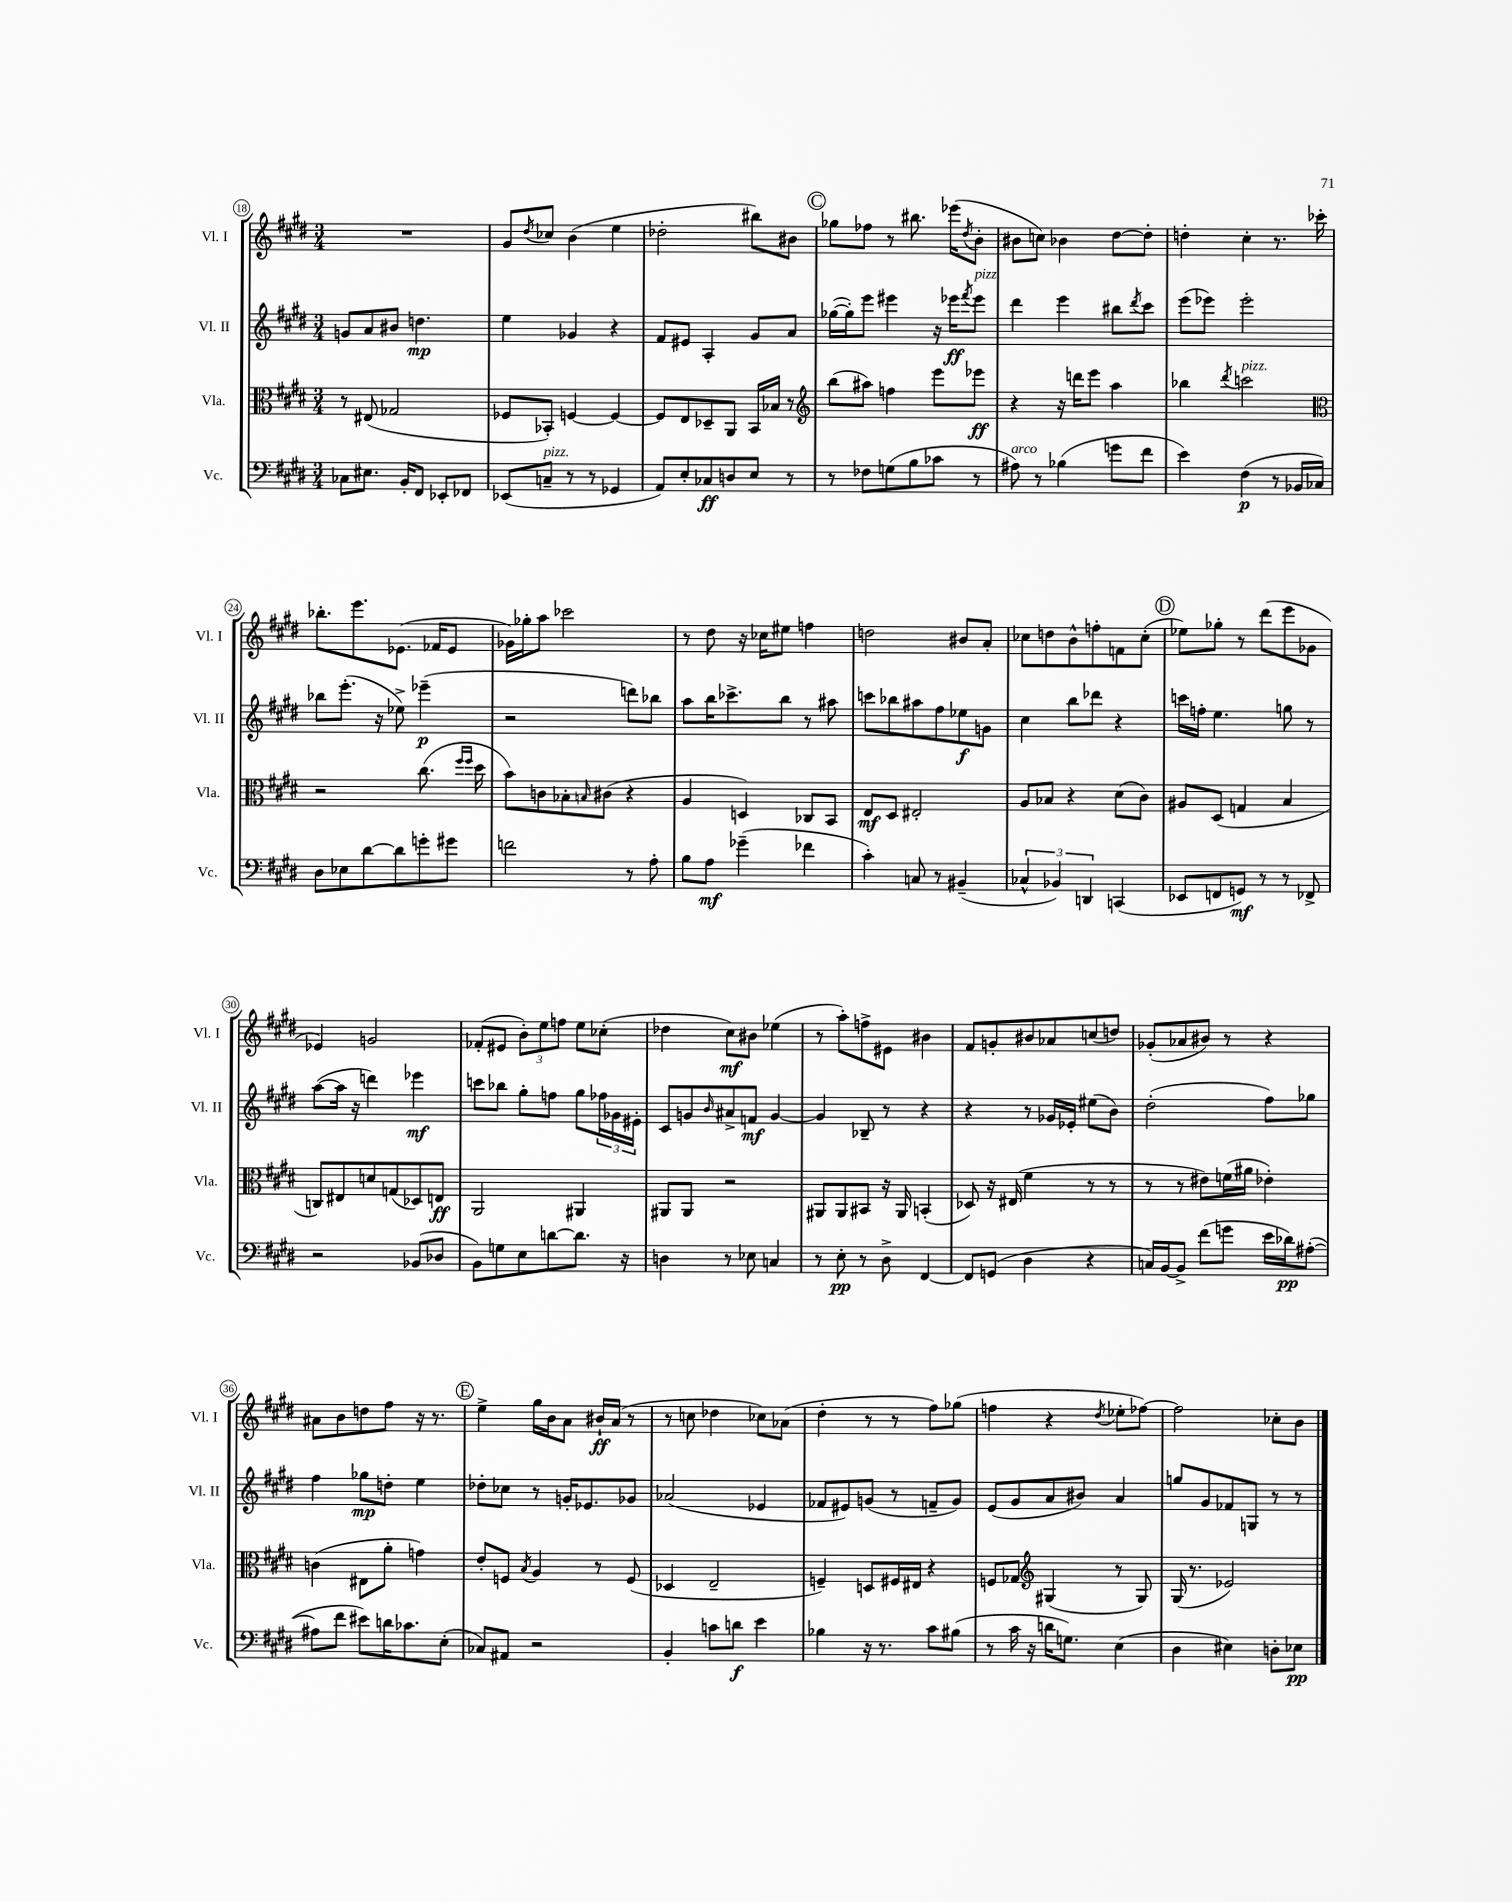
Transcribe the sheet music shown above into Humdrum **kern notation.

**kern	**kern	**kern	**kern
*staff4	*staff3	*staff2	*staff1
*clefF4	*clefC3	*clefG2	*clefG2
*k[f#c#g#d#]	*k[f#c#g#d#]	*k[f#c#g#d#]	*k[f#c#g#d#]
*M3/4	*M3/4	*M3/4	*M3/4
8C-	8r	8g	2.r
8.E#	(8E#	8a	.
.	2G-	8b#	.
16BB'	.	.	.
8FF#	.	4.dd	.
8EE-'	.	.	.
8FF-	.	.	.
=	=	=	=
(8EE-	8F-	4ee	8g#
.	.	.	8qdd#
8C~	8BB-')	.	8cc-
8r	[4F	4g-	(4b
8r	.	.	.
4GG-	4F_	4r	4ee
=	=	=	=
8AA)	8F]	8f#	2dd-'
8E'	8E	8e#	.
8C-	8D-~	4A'	.
8D	8AA	.	.
8E	16BB	8g#	8bb#)
.	16B-	.	.
8r	8r	8a	8b#
=	=	=	=
*	*clefG2	*	*
8r	(8bb	([16gg-	8gg-
.	.	16gg-'])	.
8F-	8aa#)	8eee	8ff-
(8G	4ff	4eee#	8r
8B	.	.	8.bb#
8c-	8eee	16r	.
.	.	16eee-	(16eee-
.	.	8qfff#	8qdd#
8r	8eee-	8eee-	8b'
=	=	=	=
8A#)	4r	4ddd#	8b#
8r	.	.	8cc)
(4B-	16r	4eee	4b-
.	16ddd	.	.
.	8eee	.	.
8g	4aa	8bb#	[8dd#
.	.	8qddd#	.
8f#	.	8ccc#	8dd#']
=	=	=	=
4e)	4bb-	(8eee	4dd'
.	.	8eee-)	.
.	8qddd#	.	.
(4F#	2ccc	2eee-'	4cc#'
8r	.	.	8.r
16BB-	.	.	.
16C-)	.	.	16ccc-'
=	=	=	=
*	*clefC3	*	*
8D#	2r	8bb-	8.bb-'
8E-	.	(8.eee'	.
.	.	.	8.eee
[8d#	.	.	.
.	.	16r	.
8d#]	.	8ee-^)	(8.e-
8g'	(8.cc#	(4eee-~	.
.	.	.	16f-
8g#	.	.	8e-
.	16qqff#	.	.
.	16qqff#	.	.
.	16dd#	.	.
=	=	=	=
2f	8b)	2r	16g-)
.	.	.	16gg-'
.	8c	.	8aa
.	8B-'	.	2ccc-
.	16qqB	.	.
.	(8c#	.	.
8r	4r	8ddd)	.
8A'	.	8bb-	.
=	=	=	=
8B	4A	8aa	8r
8A	.	16bb	8dd#
.	.	8.ccc-^	.
(4g-~	4D)	.	16r
.	.	.	16cc-
.	.	8bb	8ee#
4f-	8C-	8r	4ff
.	8BB	8aa#	.
=	=	=	=
4c#')	8E	8ccc	2dd
.	8D#	8bb-	.
8C	2E#'	8aa#	.
8r	.	8ff#	.
(4BB#~	.	8ee-	8b#
.	.	8g	8a'
=	=	=	=
6C-^^	8A	4cc#	8cc-
.	8B-	.	8dd
6BB-)	.	.	.
.	4r	8bb	8b^^
6DD	.	.	.
.	.	8ddd-	8ff'
(4CC	(8d#	4r	8f
.	8c#)	.	(8cc-'
=	=	=	=
8EE-	8A#	16ccc	8ee-)
.	.	16ff'	.
8FF	(8D#	4.ee	8gg-'
8GG)	4G	.	8r
8r	.	.	(8ddd#
8r	4B	8gg	8eee
8FF-^	.	8r	8g-
=	=	=	=
2r	8C)	([8aa	4e-)
.	8E#	16aa]	.
.	.	16r	.
.	8d	4ddd)	2g
.	(8G	.	.
(8BB-	8D-)	4eee-	.
8D-	8E	.	.
=	=	=	=
8BB)	2AA	8ccc	(8f-'
8G	.	8bb-	8e#
8E	.	8gg#'	12b')
.	.	.	12ee
[8d	.	8ff	.
.	.	.	12ff
8.d]	4AA#	8gg#	8ee
.	.	24ff-	(8cc-'
.	.	24g-	.
16r	.	.	.
.	.	24e#'	.
=	=	=	=
4D	8AA#	8c#	4dd-
.	8AA#	8g	.
.	.	16qqb	.
8r	2r	8a#^	8cc#)
8E-	.	8f	8b#
4C	.	[4g	(4ee-
=	=	=	=
8r	8AA#	4g]	8r
8E'	8AA#	.	8aa')
8r	8BB#	8B-~	8ff^
8D#^	16r	8r	8e#
.	16AA#	.	.
[4FF#	(4BB'	4r	4b#
=	=	=	=
8FF#]	8D-)	4r	8f#
(8GG	16r	.	8g'
.	(16E#	.	.
4D#	4f#	8r	8b#
.	.	16g-	8a-
.	.	16e-'	.
4r	8r	(8ee#	(8cc
.	8r	8b)	8dd)
=	=	=	=
16C)	8r	(2dd#'	(8g-'
[16BB	.	.	.
8BB^]	8r	.	8a-
(8f#	8e#)	.	8b#)
8g	(16f	.	8r
.	16a#	.	.
16e	4e-')	8ff#)	4r
16d-)	.	.	.
([8A#'	.	8gg-	.
=	=	=	=
8A#]	(4c	4ff#	8a#
8f#	.	.	8b
8e#)	8E#	8gg-	8dd
16d	8a'	8dd'	8ff#
8.c-	.	.	.
.	4g)	4ee	16r
.	.	.	8.r
(8E'	.	.	.
=	=	=	=
8C-)	8e'	8dd-'	4ee^
8AA#	8F	8cc-	.
.	8qB	.	.
2r	4A	8r	16gg#
.	.	.	16b
.	.	16g'	8a
.	.	8.e-	.
.	8r	.	16b#`
.	.	.	(16a
.	(8F	8g-	8r
=	=	=	=
4BB'	4D-	(2a-	8r
.	.	.	8cc
8c	2E~	.	4dd-
8d	.	.	.
4e	.	4e-	8cc-)
.	.	.	(8a-
=	=	=	=
4B-	4F~)	8f-	4dd#'
.	.	8e#)	.
16r	8D	(8g	8r
8.r	.	.	.
.	16F#	8r	8r
.	16E#	.	.
8c#	4r	8f~	8ff#)
(8B#	.	8g)	(8gg-
=	=	=	=
8r	8F	(8e	4ff
16c#	8G-	8g#	.
16r	.	.	.
*	*clefG2	*	*
16d	(4G#	8a	4r
8.G)	.	.	.
.	.	8b#)	.
.	.	.	8qdd#
(4E	8r	4a	8ee-'
.	8G#)	.	[8ff-)
=	=	=	=
4D#	(16G#	8gg	2ff-]
.	8.r	.	.
.	.	8g#	.
4E#)	2e-)	8f-	.
.	.	8G	.
8D'	.	8r	8cc-'
8E-	.	8r	8b
==	==	==	==
*-	*-	*-	*-
